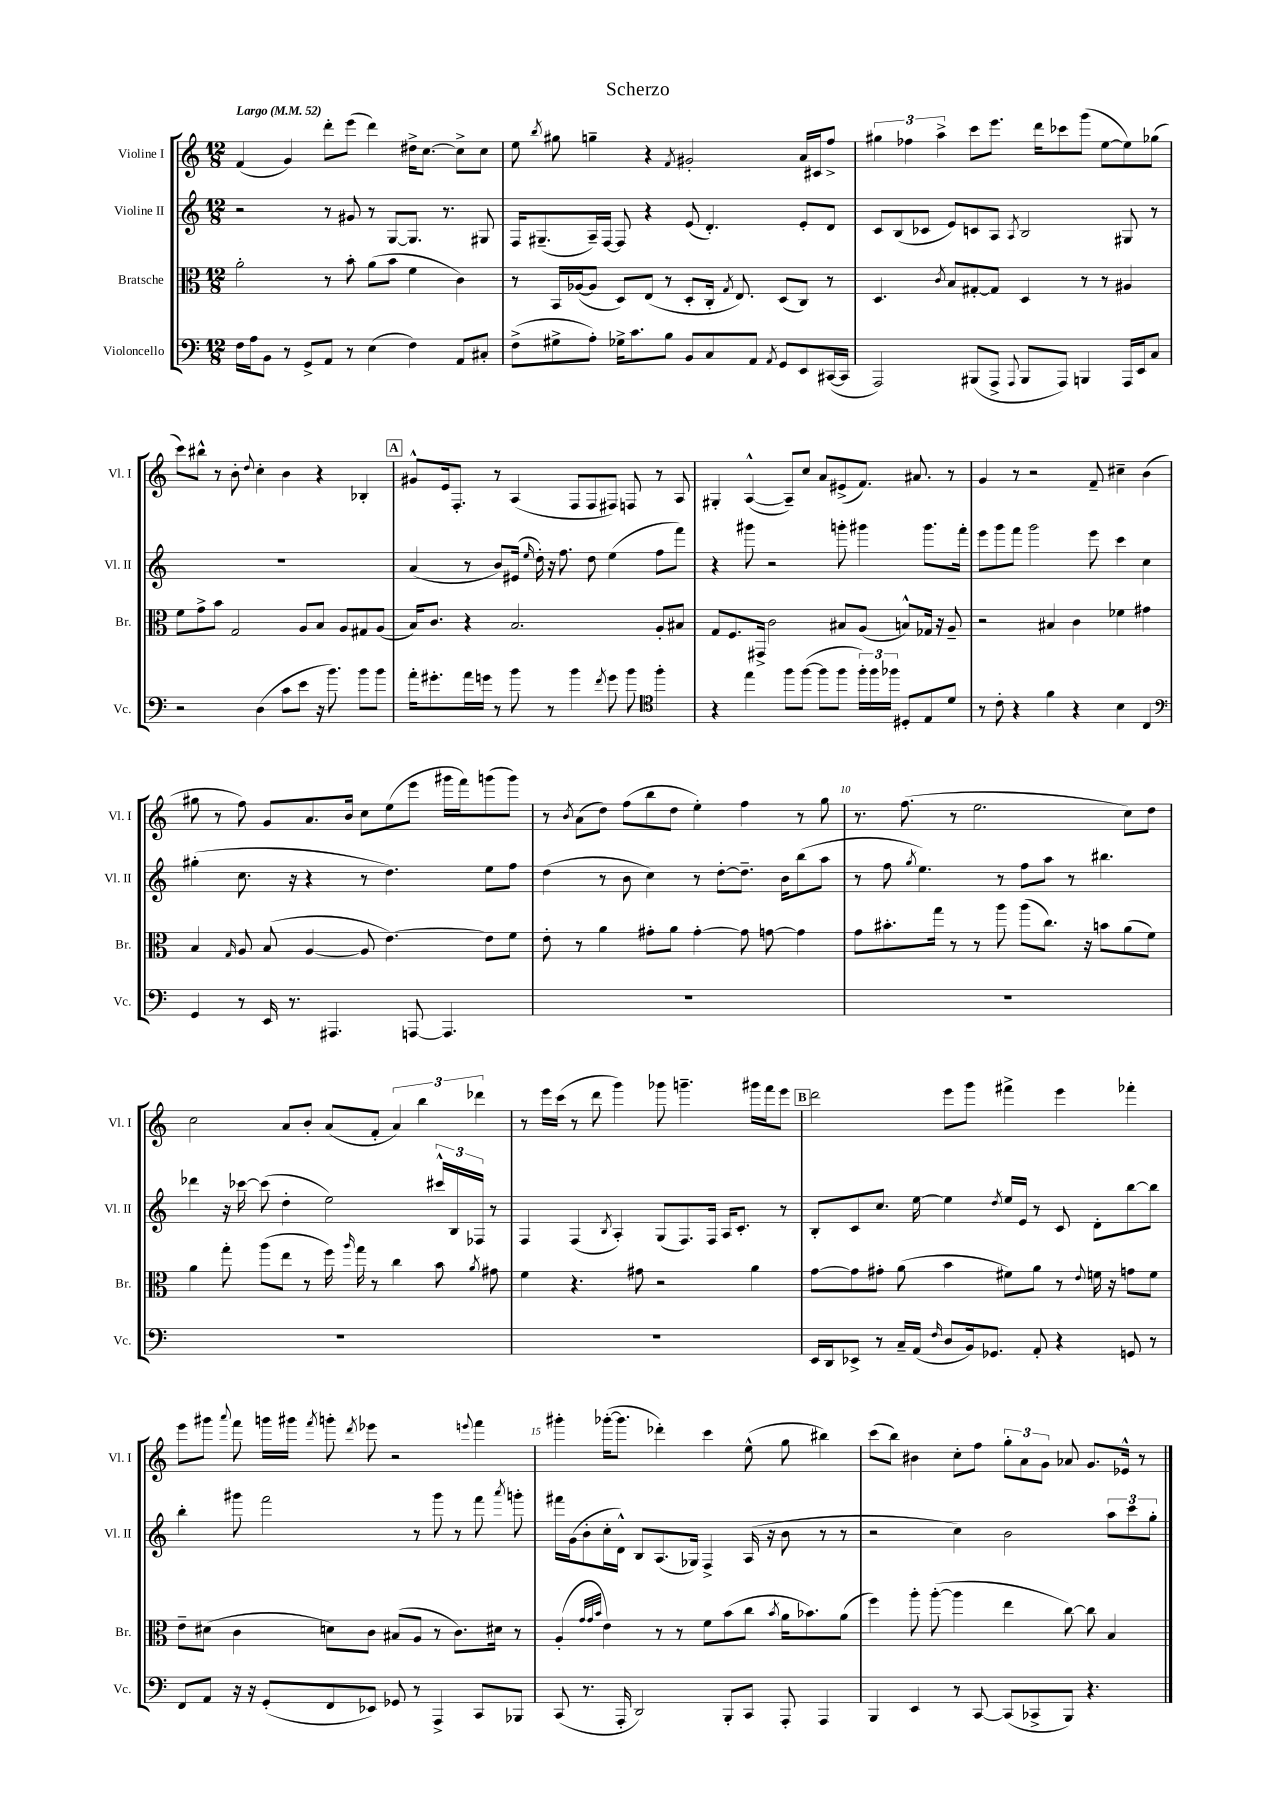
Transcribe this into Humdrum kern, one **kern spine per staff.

**kern	**kern	**kern	**kern
*staff4	*staff3	*staff2	*staff1
*clefF4	*clefC3	*clefG2	*clefG2
*k[]	*k[]	*k[]	*k[]
*M12/8	*M12/8	*M12/8	*M12/8
*MM52	*MM52	*MM52	*MM52
16F	2a'	2r	(4f
16A	.	.	.
8BB	.	.	.
8r	.	.	4g)
8GG^	.	.	.
8AA	8r	8r	8ddd'
8r	8b'	8g#	(8eee
(4E	(8a	8r	4ddd)
.	8b	[8G	.
4F)	4f	8.G]	16dd#^
.	.	.	[8.cc
.	.	8.r	.
8AA	4c)	.	8cc^]
8C#'	.	8G#	8cc
=	=	=	=
(8F^	8r	16F	8ee
.	.	(8.G#~	.
.	.	.	8qbb
8G#^	16BB	.	8gg#
.	([16A-	.	.
8A')	8A-]	16A~)	4gg~
.	.	[16F	.
16G-^	8D)	8F]	.
8.c	.	.	.
.	(8E	4r	4r
8B	8r	.	.
.	.	.	8qf
8BB	8D'	(8e	2g#'
8C	16C'	4.d')	.
.	8qG	.	.
.	8.E)	.	.
8AA	.	.	.
8qAA	.	.	.
8GG	(8D	.	.
8EE	8C)	8e'	16a
.	.	.	16c#
([16CC#	8r	8d	8ff^
16CC#]	.	.	.
=	=	=	=
2AAA)	4.D	8c	6gg#
.	.	(8B	.
.	.	.	6ff-
.	.	8c-	.
.	.	.	6aa^
.	8qc	.	.
.	8B	8e)	.
(8BBB#	[8G#'	8c	8ccc
8AAA^	8G#]	8A	8.eee
8qqAAA	.	8qA	.
8BBB#	4D	2B	.
.	.	.	16ddd
8AAA)	.	.	8ccc-
4BBB	8r	.	(8ggg
.	8r	.	[8ee
16AAA	4A#	8G#	8ee])
16EE	.	.	.
8C	.	8r	(8gg-
=	=	=	=
2r	8f	1.r	8ccc)
.	8g^	.	8bb#^^
.	8b	.	8r
.	2G	.	8b'
.	.	.	8qqdd
(4D	.	.	4cc'
8c	.	.	4b
8e	8A	.	.
16r	8B	.	4r
8.b)	.	.	.
.	8A	.	.
8b	8G#	.	4B-'
8b	(8A	.	.
=	=	=	=
16a'	16B)	(4a	8g#^^
8.g#'	8.c	.	.
.	.	.	16e
.	.	.	8.F'
16a	4r	8r	.
16g	.	.	.
8r	.	8b)	8r
8b	2.B	(16e#	(4A
.	.	16qqee	.
.	.	16dd')	.
8r	.	16r	.
.	.	8.ff	.
4b	.	.	8F
.	.	8dd	8F
8qf	.	.	.
8g	.	(4ee	8F#)
8b	.	.	8F
*clefC4	*	*	*
4ff'	8A'	8ff	8r
.	8B#	8fff)	8A
=	=	=	=
4r	8G	4r	4G#'
.	8.F	.	.
4ee	.	8ggg#	([4A^^
.	16GG#^	.	.
.	2c	2r	.
8ff	.	.	8A~])
([8ff	.	.	8cc
8ff]	.	.	8a
8ff	8B#	8ggg'	(8e#^
24ff')	(8A	4ggg#	8.f)
24ff	.	.	.
24ff-	.	.	.
8D#'	8B^^)	.	.
.	.	.	8.a#
8E	16G-	8.ggg#	.
.	16r	.	.
8d	8A~	.	8r
.	.	16fff'	.
=	=	=	=
8r	2r	8eee	4g
8c'	.	8ggg	.
4r	.	8fff	8r
.	.	2ggg	2r
4f	4B#	.	.
4r	4c	.	.
.	.	8eee	8f~
4B	4f-	4ccc	4cc#~
4C	4g#	4cc	(4b
=	=	=	=
*clefF4	*	*	*
4GG	4B	(4gg#'	8gg#
.	.	.	8r
.	16qqG	.	.
8r	8A	8.cc	8ff)
16EE	(8B	.	8g
8.r	.	16r	.
.	[4A	4r	8.a
4.AAA#	.	.	.
.	.	.	16b
.	8A]	8r	8cc
.	[4.e)	4.dd)	(8ee
[8AAA	.	.	8eee
4.AAA]	.	.	16ggg#
.	.	.	16fff)
.	8e]	8ee	(8ggg
.	8f	8ff	8ggg)
=	=	=	=
1.r	8e'	(4dd	8r
.	.	.	8qb
.	8r	.	(8a
.	4a	8r	8dd)
.	.	8b	(8ff
.	8g#'	4cc)	8bb
.	8a	.	8dd
.	[4g#'	8r	4ee')
.	.	[8dd'	.
.	8g#]	8.dd~]	4ff
.	[8g	.	.
.	.	16b	.
.	4g]	(8bb	8r
.	.	8aa	8gg
=	=	=	=
1.r	8g	8r	8.r
.	8.b#'	8ff	.
.	.	.	(8.ff
.	.	8qgg	.
.	.	4.ee)	.
.	16gg	.	.
.	8r	.	8r
.	8r	.	2.ee
.	8aa	8r	.
.	(8aa	8ff	.
.	8.cc)	8aa	.
.	.	8r	.
.	16r	.	.
.	8b	4.bb#	.
.	(8a	.	8cc)
.	8f)	.	8dd
=	=	=	=
1.r	4a	4ddd-	2cc
.	8gg'	16r	.
.	.	[16ccc-	.
.	(8aa	(8ccc-]	.
.	8ee	4dd'	8a
.	8r	.	8b'
.	16ff)	2ee)	(8a
.	16qqaa	.	.
.	16gg	.	.
.	8r	.	8f'
.	4cc	.	6a)
.	.	.	6bb
.	8b	24ccc#^^	.
.	.	24B	.
.	.	24F-	6ddd-
.	8qa	.	.
.	8g#	8r	.
=	=	=	=
1.r	4f	4F	8r
.	.	.	16eee
.	.	.	(16ccc
.	4.r	(4F	8r
.	.	.	8ddd
.	.	8qB	.
.	.	4A')	4ggg)
.	8g#	.	.
.	2r	(8G	8ggg-
.	.	8.F)	4.ggg~
.	.	16F	.
.	.	16A	.
.	.	8.c'	.
.	4a	.	16ggg#
.	.	.	16fff
.	.	8r	8eee
=	=	=	=
16EE	[8g	8B'	2ddd
16DD	.	.	.
8EE-^	8g]	8c	.
8r	8g#'	8.cc	.
16C~	(8a	.	.
(16AA	.	[16ee	.
16qqF	.	.	.
8D	4b	4ee]	8eee
16BB)	.	.	8ggg
8.GG-	.	.	.
.	.	8qdd	.
.	8f#)	16ee	4fff#^
.	.	16e	.
8AA'	8a	8r	.
4r	8r	8c	4eee
.	8qqe	.	.
.	16f	8d'	.
.	16r	.	.
8GG	8g	[8bb	4fff-'
8r	8f	8bb]	.
=	=	=	=
8FF	8e~	4bb'	8eee
8AA	(8d#	.	8ggg#
.	.	.	8qqaaa
16r	4c	8ggg#	8fff
16r	.	.	.
(8GG'	.	2fff	16ggg
.	.	.	16ggg#
.	.	.	8qfff
8FF	8d)	.	8ggg'
.	.	.	8qddd
8EE-)	8c	.	8eee-
8GG-	(8B#	.	2r
8r	8A	8r	.
4AAA^	8r	8ggg#	.
.	8.c)	8r	.
.	.	.	8qqeee
8CC	.	8fff	4fff
.	16d#	.	.
.	.	8qaaa	.
8BBB-	8r	8ggg'	.
=	=	=	=
(8CC	(4A'	16fff#	4ggg#'
.	.	(16g	.
8.r	.	8b'	.
.	32qqg	.	.
.	32qqg	.	.
.	32qqb	.	.
.	4e)	16cc'	([16ggg-'
16AAA'	.	16d^^)	8.ggg-]
2DD)	.	8B	.
.	8r	(8.A	4ddd-')
.	8r	.	.
.	.	16G-)	.
.	8f	4F^	4ccc
8BBB'	(8b	.	.
8CC	8cc	(16A	(8ee^^
.	.	16r	.
.	8qb	.	.
8AAA'	16a	8b	8gg
.	8.b-)	.	.
4AAA	.	8r	4bb#)
.	(8a	8r	.
=	=	=	=
4BBB	4ff)	2r	(8ccc
.	.	.	8bb)
4EE	8aa'	.	4b#
.	([8aa'	.	.
8r	4aa]	4cc)	8cc'
[8CC	.	.	8ff
(8CC]	4ee	2b	12gg'
.	.	.	12a
8CC-^	.	.	.
.	.	.	12g
8BBB)	[8cc)	.	8a-
4.r	8cc]	.	8.g
.	4B	12aa	.
.	.	.	16e-^^
.	.	12ccc	.
.	.	.	8r
.	.	12gg'	.
==	==	==	==
*-	*-	*-	*-
